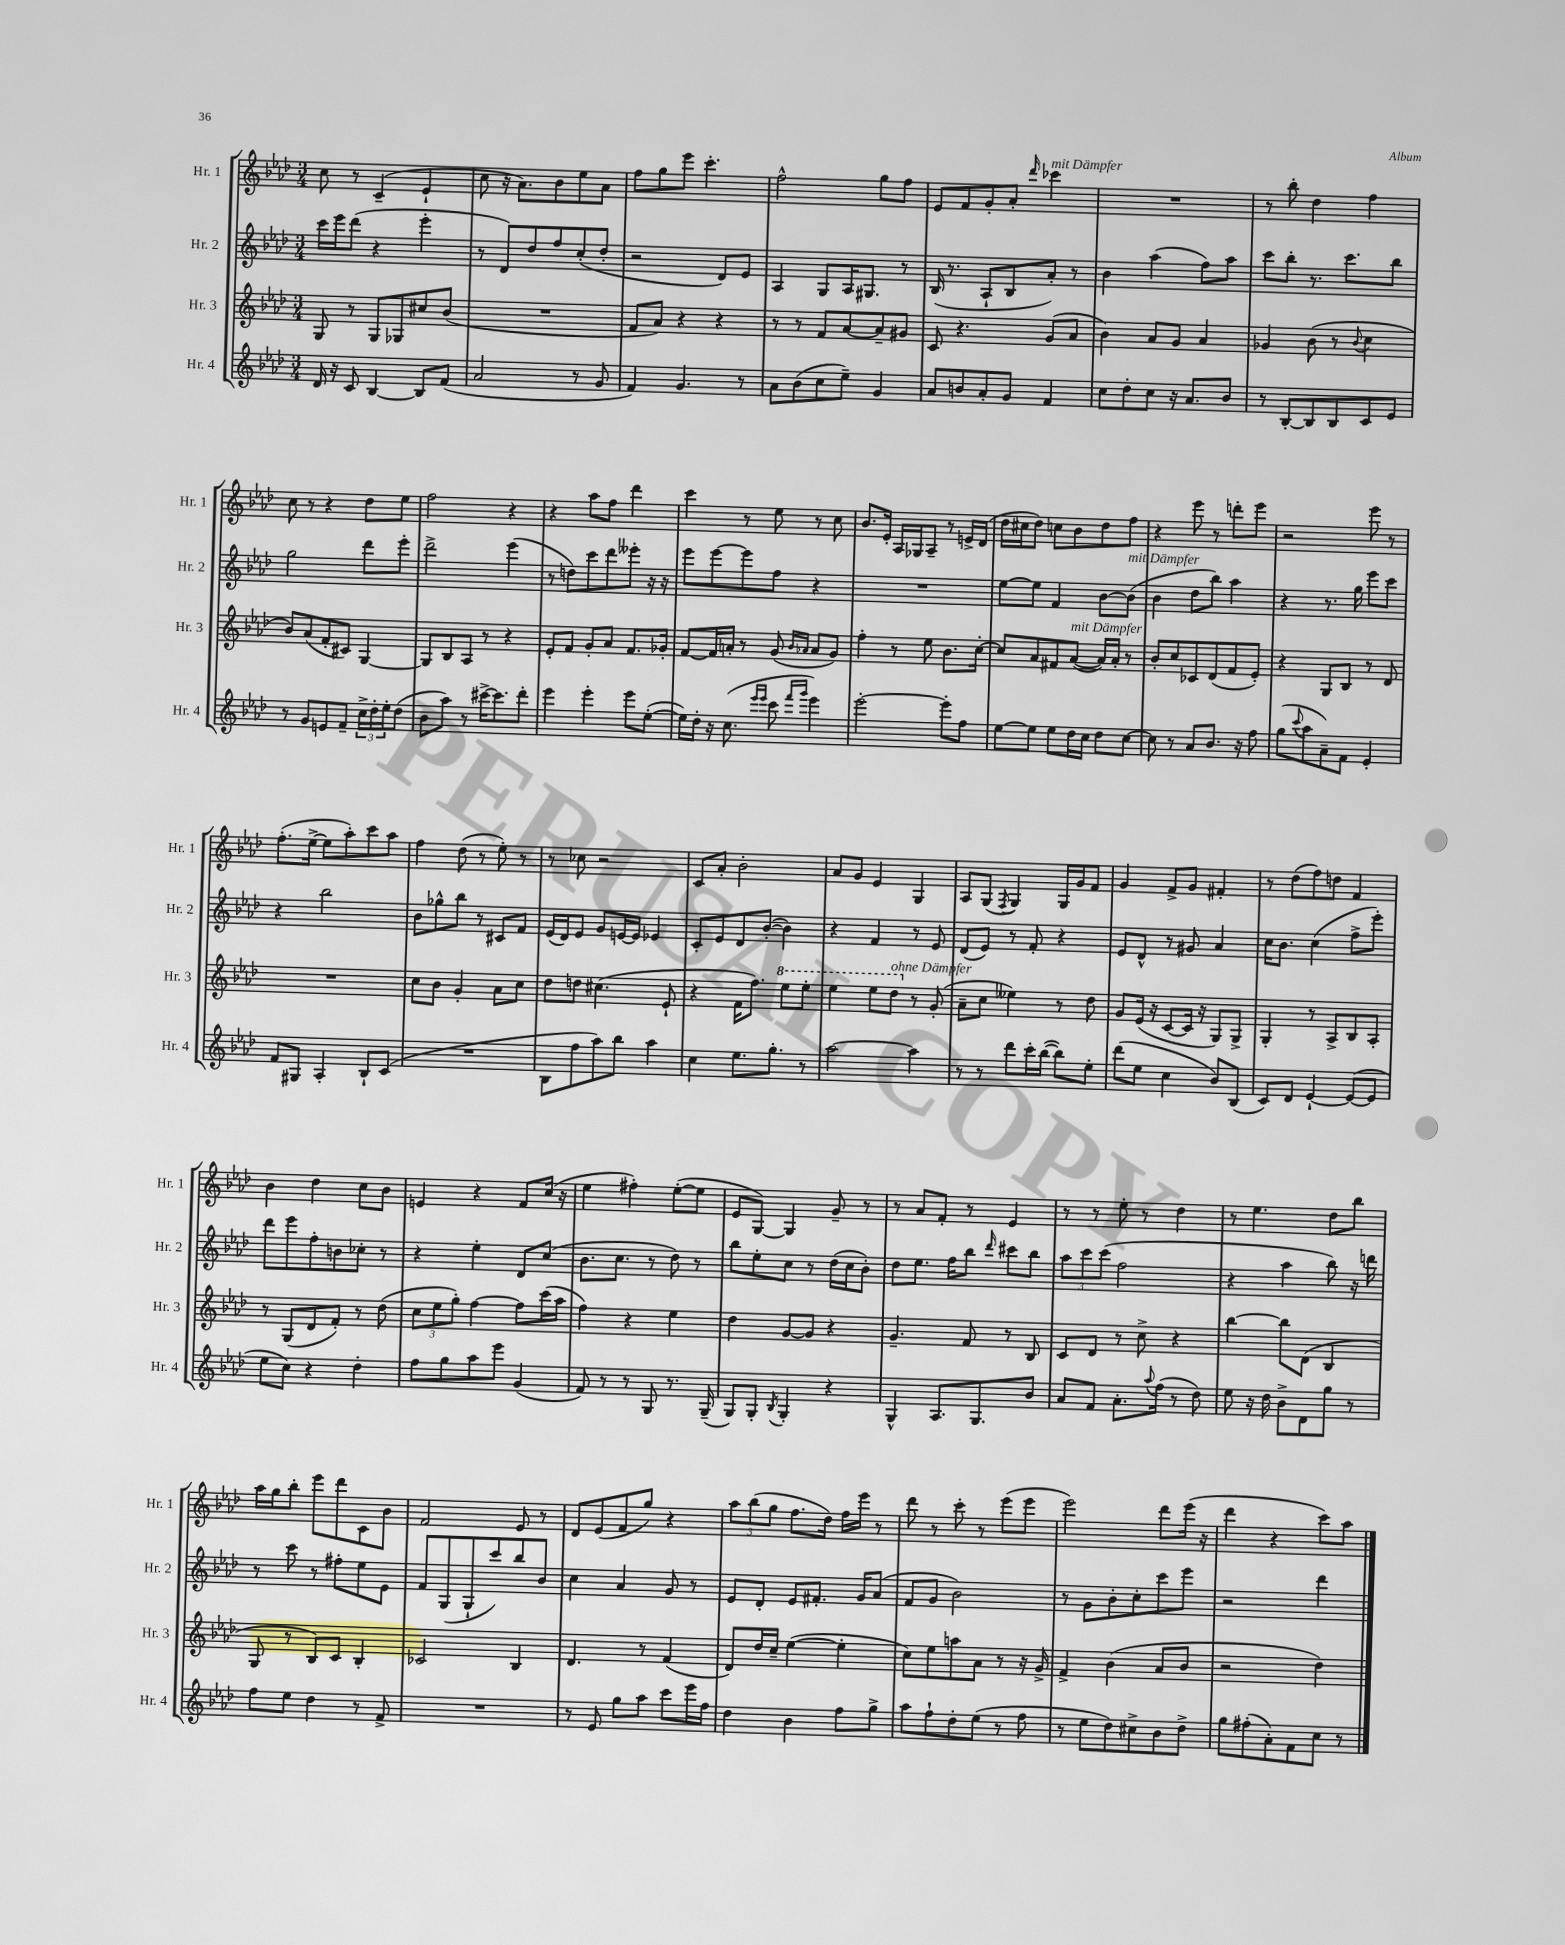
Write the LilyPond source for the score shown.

<<
\new StaffGroup <<
\new Staff = "s0" \with { instrumentName = "Hr. 1" shortInstrumentName = "Hr. 1" } {
    \clef treble \key aes \major \numericTimeSignature \time 3/4
    c''8 r8 c'4--( ees'4-! |
    c''8 r16 aes'8.) bes'8 ees''8 aes'8 |
    f''8 g''8 ees'''8 c'''4.-. |
    f''2-^ g''8 f''8 |
    ees'8 f'8 g'8-. aes'8-. \grace { des'''16 } ces'''4^\markup { \italic "mit Dämpfer" } |
    R2. |
    r8 bes''8-. des''4 f''4 |
    c''8 r8 r4 des''8 ees''8 |
    f''2 r4 |
    r4 aes''8 f''8 des'''4 |
    c'''4 r8 ees''8 r8 c''8 |
    bes'8. ees'16-. aes16 ges16 aes8-- r8 e'16-> des'16( |
    des''16 cis''16 des''8) c''8 bes'8 des''8 f''8 |
    r4 ees'''8 r8 d'''8-. ees'''8 |
    r2 ees'''8 r8 |
    f''8.-.( ees''16~-> ees''8 aes''8-.) c'''8 aes''8 |
    f''4 des''8( r8 ees''8-.) r8 |
    r8 ces''8 r2 |
    c'8 aes'8-. bes'2-. |
    aes'8 g'8 ees'4 g4 |
    aes8 g8( \acciaccatura { f8 } g4) g16 g'16 f'8 |
    g'4 f'8-> g'8 fis'4-. |
    r8 des''8( f''8) d''8 f'4 |
    bes'4 des''4 c''8 bes'8 |
    e'4 r4 f'8 c''16( r16 |
    ees''4 fis''4-.) ees''8~-.( ees''8 |
    ees'8 g8~) g4 g'8-- r8 |
    r8 aes'8 f'8-. r8 ees'4 |
    r8 r8 ees''8-. r8 des''4 |
    r8 ees''4. des''8 bes''8 |
    aes''16 g''16 bes''8-. ees'''8 des'''8 c'8 bes'8 |
    f'2 ees'8 r8 |
    des'8 ees'8( f'8 g''8) r4 |
    \tuplet 3/2 { aes''8 bes''8( g''8 } f''8. des''16) f''16 ees'''16 r8 |
    des'''8 r8 c'''8-. r8 ees'''8( ees'''8 |
    ees'''2) des'''8 ees'''16( r16 |
    des'''4 r4 c'''8) aes''8 \bar "|." |
}
\new Staff = "s1" \with { instrumentName = "Hr. 2" shortInstrumentName = "Hr. 2" } {
    \clef treble \key aes \major \numericTimeSignature \time 3/4
    c'''16 ees'''16 des'''8( r4 ees'''4-. |
    r8 des'8) des''8 f''8 c''8-.( des''8-. |
    r2 des'8) ees'8 |
    aes4 g8 aes16 gis8. r8 |
    bes16( r8. aes8-! bes8 aes'8-.) r8 |
    bes'4 aes''4( f''8) aes''8 |
    c'''8 bes''8-. r8. c'''8. bes''8 |
    g''2 des'''8 ees'''8-. |
    des'''2-> ees'''4( |
    r8 d''8) c'''8 des'''8 eeses'''8-. r16 r16 |
    ees'''8 ees'''8~ ees'''8 f''8 r4 |
    R2. |
    ees''8~ ees''8 f'4 bes'8~ bes'8^\markup { \italic "mit Dämpfer" }( |
    bes'4 des''8 bes''8) aes''4 |
    r4 r8. g''16 ees'''8 c'''8 |
    r4 bes''2 |
    bes'8 ges''8-^ bes''8 r8 cis'8 f'8 |
    ees'16( des'16) ees'8 g'8 e'16~ e'16 ees'4 |
    c'8-. ees'8 des'8 bes'8~-.( bes'4) |
    r4 f'4 r8 ees'8 |
    des'8( ees'8) r8 f'8-. r4 |
    ees'8 des'8-^ r8 gis'8 aes'4 |
    c''16 bes'8. c''4( f''8-> ees'''8-.) |
    des'''8 ees'''8 f''8-. b'8 ces''8-. r8 |
    r4 ees''4-. des'8 c''8( |
    bes'8. c''8. r8 des''8) r8 |
    bes''8 ees''8-. c''8 r8 des''16( c''16 bes'8-.) |
    des''8 ees''8. f''16 bes''8 \grace { des'''16 } cis'''8 bes''8 |
    \tuplet 3/2 { aes''8 c'''8 c'''8( } f''2 |
    r4 aes''4 bes''8) r16 d'''16 |
    r8 c'''8 r8 fis''8-. ees''8 ees'8 |
    f'8 g8( g8-! c'''8) bes''8 bes'8 |
    c''4 aes'4 g'8 r8 |
    ees'8 des'8-. ees'8 fis'8.-. g'16 aes'8( |
    f'8 g'8 bes'2) |
    r8 g'8 bes'8-. c''8-. c'''8 ees'''8 |
    r2 des'''4 \bar "|." |
}
\new Staff = "s2" \with { instrumentName = "Hr. 3" shortInstrumentName = "Hr. 3" } {
    \clef treble \key aes \major \numericTimeSignature \time 3/4
    g8 r8 g8 ges8 cis''8 bes'8( |
    R2. |
    f'8 aes'8) r4 r4 |
    r8 r8 f'8 aes'8~ aes'8-- gis'8 |
    c'8 r4. g'8( aes'8 |
    bes'4) aes'8 g'8 aes'4 |
    ges'4 bes'8( r8 \appoggiatura { bes'8 } c''4 |
    bes'8) aes'8( f'8-. cis'8) g4~ |
    g8 bes8 aes8 r8 r4 |
    ees'8-. f'8 g'8-. aes'8 f'8. ges'16-. |
    f'8~ f'16 a'16-. r8 g'8( \grace { bes'16 aes'16 } aes'8 g'8) |
    f''4-. r8 ees''8 bes'8. c''16~-. |
    c''8 aes'8 fis'8 aes'8~^\markup { \italic "mit Dämpfer" }( aes'16) aes'16-. r8 |
    bes'8-. c''8 ces'8 des'8( f'8 ees'8-.) |
    r4 g8 bes8 r8 des'8 |
    R2. |
    c''8 bes'8 g'4-. aes'8 c''8 |
    des''8 d''8 cis''4.( ees'8-! |
    r4 f'16 f''8.) \ottava #1 ees'''8 ees'''8-. |
    ees'''4 ees'''8 des'''8^\markup { \italic "ohne Dämpfer" } \ottava #0 r8 g'8-.( |
    aes'8-- c''8 eeses''4) r8 des''8 |
    g'8 ees'16( r16 c'8~ c'16 r16 g8) g8-> |
    g4-. r8 aes8-> bes8 aes8-. |
    r8 g8( des'8 f'8-.) r8 des''8( |
    \tuplet 3/2 { c''8 ees''8 g''8-.) } f''4~ f''8 c'''16( aes''16 |
    f''4) r4 ees''4 |
    des''4 g'8~ g'8 r4 |
    g'4.-- f'8 r8 bes8 |
    c'8 des'8 r8 c''8-> r4 |
    bes''4~ bes''8 des'8( bes4 |
    g8 r8 bes8) c'8 bes4-. |
    ces'2 bes4 |
    des'4. r8 f'4( |
    des'8) des''16 c''16-- ees''4~( ees''4-. |
    c''8) ees''8 a''8 aes'8 r8 r16 g'16-> |
    f'4-> bes'4( aes'8 bes'8 |
    r2 des''4) \bar "|." |
}
\new Staff = "s3" \with { instrumentName = "Hr. 4" shortInstrumentName = "Hr. 4" } {
    \clef treble \key aes \major \numericTimeSignature \time 3/4
    des'16 r16 c'8 bes4~ bes8 f'8( |
    aes'2 r8 g'8 |
    f'4) g'4. r8 |
    aes'8 bes'8( c''8 ees''8--) g'4 |
    aes'8 b'8 aes'8-. g'8 f'4 |
    c''8 des''8-. c''8 r16 aes'8. bes'8 |
    r8 bes8~-. bes8 bes8 c'8 ees'8 |
    r8 g'8 e'8 f'8-- \tuplet 3/2 { c''16-> des''16-. ees''16-. } des''8( |
    bes'8 aes''8) r8 cis'''16~-> cis'''8. des'''8-. |
    ees'''4 ees'''4-. ees'''8 ees''8~-.( |
    ees''16) des''16-. r16 c''8.( \grace { ees'''16 ees'''16 } c'''8 \grace { f'''16 g'''16 } ees'''4) |
    ees'''2~-. ees'''8-. f''8 |
    ees''8~ ees''8 ees''8 des''16 c''16 des''8 c''8~ |
    c''8 r8 aes'8 bes'8. r16 f''8 |
    g''8( \appoggiatura { c'''8 } aes''8 aes'8--) f'8 ees'4-. |
    f'8 gis8 aes4-. bes8-! c'8( |
    R2. |
    bes8 f''8 aes''8) bes''8 aes''4 |
    c''4 ees''8. g''8.-. r8 |
    aes''2~ aes''4 |
    r8 r8 des'''8 c'''16-. bes''16~( bes''8) ees''8-. |
    des'''8( ees''8 c''4 bes'8) bes8( |
    c'8) des'8 ees'4~-! ees'8~( ees'8 |
    ees''8 c''8) r4 des''4-. |
    f''8 g''8 aes''8 ees'''8 g'4( |
    f'8) r8 r8 g8 r8. g16--( |
    g8) g8-. \acciaccatura { bes8 } g4-. r4 |
    g4-^ aes8. g8. bes'8 |
    aes'8 f'8 aes'8.-. \appoggiatura { aes''8 } f''16( r8 des''8) |
    ees''8 r16 des''16 bes'8-> des'8 g''8 r8 |
    f''8 ees''8 des''4 r8 f'8-> |
    R2. |
    r8 ees'8 g''8 aes''8 c'''8 ees'''16 f''16 |
    des''4 bes'4 f''8 g''8-> |
    aes''8 f''8-! des''8-. ees''8( r8 f''8 |
    r8 ees''8 des''8) cis''8-> bes'8 des''8-> |
    g''8 fis''8-.( aes'8-.) f'8 c''8 r8 \bar "|." |
}
>>
>>
\layout { \context { \Score \remove "Bar_number_engraver" } }
